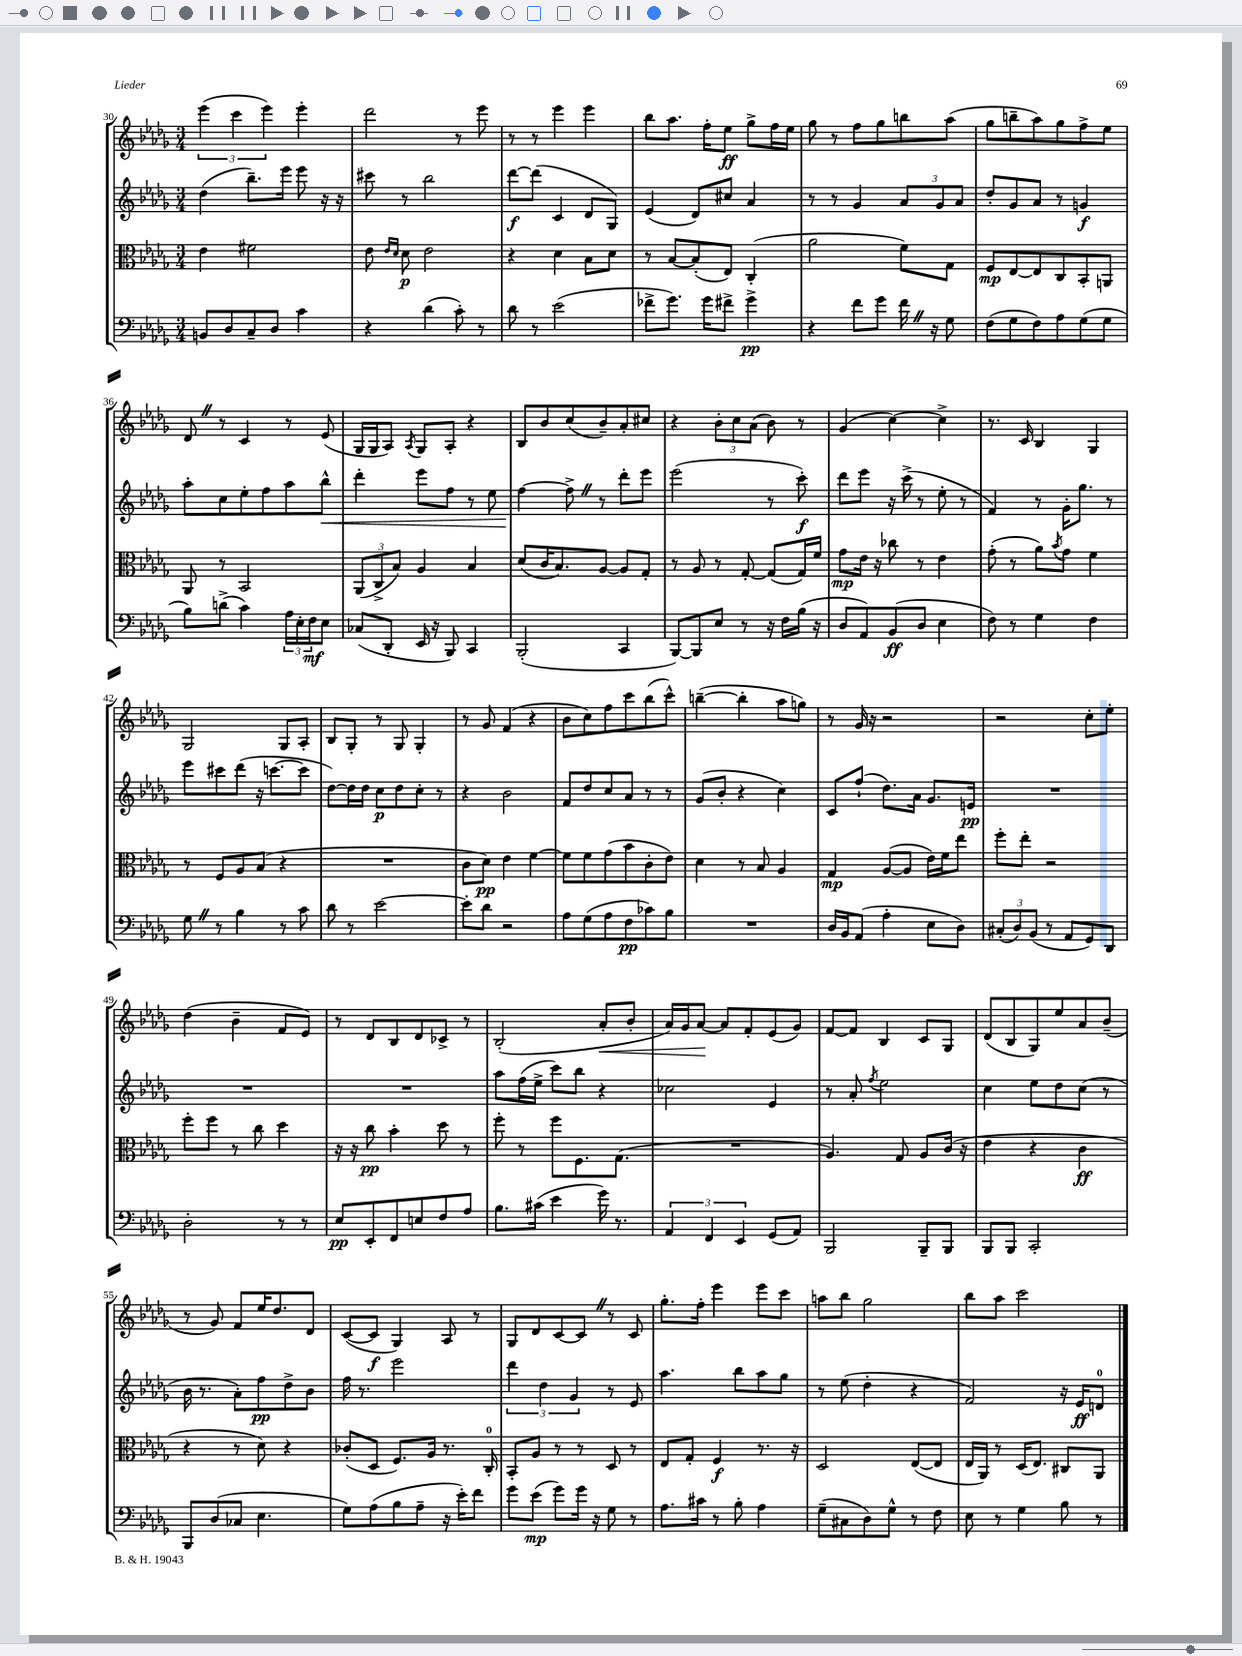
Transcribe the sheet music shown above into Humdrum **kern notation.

**kern	**dynam	**kern	**dynam	**kern	**dynam	**kern	**dynam
*part4	*part4	*part3	*part3	*part2	*part2	*part1	*part1
*staff4	*staff4	*staff3	*staff3	*staff2	*staff2	*staff1	*staff1
*clefF4	*	*clefC3	*	*clefG2	*	*clefG2	*
*k[b-e-a-d-g-]	*	*k[b-e-a-d-g-]	*	*k[b-e-a-d-g-]	*	*k[b-e-a-d-g-]	*
*M3/4	*	*M3/4	*	*M3/4	*	*M3/4	*
=30	=30	=30	=30	=30	=30	=30	=30
8BBn/L	.	4e-\	.	(4dd-\	.	(6eee-\	.
8D-/	.	.	.	.	.	.	.
.	.	.	.	.	.	6ccc\	.
8C~/	.	2f#X\	.	8.bb-~\L)	.	.	.
.	.	.	.	.	.	6eee-\)	.
8D-/J	.	.	.	.	.	.	.
.	.	.	.	16eee-\Jk	.	.	.
4c\	.	.	.	8eee-\	.	4eee-'\	.
.	.	.	.	16r	.	.	.
.	.	.	.	16r	.	.	.
=31	=31	=31	=31	=31	=31	=31	=31
4r	.	8e-\	.	8ccc#X\	.	2ddd-\	.
.	.	16qqe-/LL	.	.	.	.	.
.	.	16qqd-/JJ	.	.	.	.	.
.	.	8d-\	p	8r	.	.	.
(4d-\	.	2e-\	.	2bb-\	.	.	.
8c'\)	.	.	.	.	.	8r	.
8r	.	.	.	.	.	8eee-\	.
=32	=32	=32	=32	=32	=32	=32	=32
8d-\	.	4r	.	[8ddd-\L	f	8r	.
8r	.	.	.	(8ddd-\J]	.	8r	.
(2e-\	.	4d-\	.	4c/	.	4eee-\	.
.	.	8B-\L	.	8d-/L	.	4eee-\	.
.	.	8d-\J	.	8G-/J)	.	.	.
=33	=33	=33	=33	=33	=33	=33	=33
8f-X^\L	.	8r	.	(4e-/	.	8bb-\L	.
8.g-\J)	.	[8B-/L	.	.	.	8.aa-\J	.
.	.	(8B-'/]	.	8d-/L)	.	.	.
16g-\KL	.	.	.	.	.	16ff'\KL	.
8f#X^\J	.	8E-/J)	.	8cc#X/J	.	8ee-\J	ff
4g-^\	pp	(4C'/	.	4a-/	.	8gg-^\L	.
.	.	.	.	.	.	16ff\L	.
.	.	.	.	.	.	16ee-\JJ	.
=34	=34	=34	=34	=34	=34	=34	=34
4r	.	2a-\	.	8r	.	8gg-\	.
.	.	.	.	8r	.	8r	.
8f\L	.	.	.	4g-/	.	8ff\L	.
8g-\J	.	.	.	.	.	8gg-\	.
16fZ\	.	8f\L)	.	12a-/L	.	8bbn\	.
16r	.	.	.	.	.	.	.
.	.	.	.	12g-/	.	.	.
8G-\	.	8G-\J	.	.	.	(8aa-\J	.
.	.	.	.	12a-/J	.	.	.
=35	=35	=35	=35	=35	=35	=35	=35
(8F\L	.	8F/L	mp	8dd-'/L	.	8gg-\L	.
8G-\	.	[8E-/	.	8g-/	.	8bbn~\	.
8F\)	.	8E-/]	.	8a-/J	.	8aa-\)	.
8A-\	.	8C/	.	8r	.	8gg-\	.
(8G-\	.	8BB-'/	.	4gn/	f	8ff^\	.
8G-\J	.	8AAn/J	.	.	.	8ee-\J	.
!!LO:LB:g=z
=36	=36	=36	=36	=36	=36	=36	=36
8B-\L)	.	8AA-/	.	8aa-'\L	.	8d-Z/	.
(8dn^\J	.	8r	.	8cc\	.	8r	.
4c\)	.	2BB-/	.	8ee-'\	.	4c/	.
.	.	.	.	8ff\	.	.	.
24A-\LL	.	.	.	8aa-\	.	8r	.
24E-'\	.	.	.	.	.	.	.
24F\J	mf	.	.	.	.	.	.
!	!	!	!	!	!LO:HP:b	!	!
8E-\J	.	.	.	8bb-^^\J	<	(8e-/	.
=37	=37	=37	=37	=37	=37	=37	=37
(8C-X/L	.	(12AA-/L	.	4ddd-'\	.	16G-/LL	.
.	.	.	.	.	.	16G-/J	.
.	.	12C^/	.	.	.	.	.
8DD-'/J	.	.	.	.	.	8A-/J)	.
.	.	12B-/J)	.	.	.	.	.
.	.	.	.	.	.	8qA-/	.
16EE-/	.	4A-/	.	8eee-\L	.	8G-/L	.
16r	.	.	.	.	.	.	.
8BBB-/)	.	.	.	8ff\J	.	8A-'/J	.
4CC/	.	4B-/	.	8r	.	4r	.
.	.	.	.	8ee-\	.	.	.
=38	=38	=38	=38	=38	=38	=38	=38
(2BBB-'/	.	(8d-/L	.	[4ff\	.	8B-/L	.
.	.	16c/K	.	.	.	8b-/	.
.	.	8.B-/)	.	.	.	.	.
.	.	.	.	8ff^Z\]	[	(8cc/	.
.	.	[8A-/J	.	8r	.	8b-~/)	.
4CC/	.	8A-/L]	.	8ddd-'\L	.	8a-'/	.
.	.	8G-'/J	.	8eee-\J	.	8cc#X/J	.
=39	=39	=39	=39	=39	=39	=39	=39
[8BBB-/L)	.	8r	.	(2eee-\	.	4r	.
8BBB-/]	.	8A-/	.	.	.	.	.
8E-/J	.	8r	.	.	.	12b-'\L	.
.	.	.	.	.	.	12cc\	.
8r	.	[8G-'/	.	.	.	.	.
.	.	.	.	.	.	(12a-\J	.
16r	.	(8G-/L]	.	8r	.	8b-\)	.
16F\LL	.	.	.	.	.	.	.
(16B-\JJ	.	16G-/L)	.	8ccc'\)	f	8r	.
16r	.	16f/JJ	.	.	.	.	.
=40	=40	=40	=40	=40	=40	=40	=40
8D-/L	.	8g-\L	mp	8ddd-\L	.	(4g-/	.
8AA-/)	.	16e-\Jk	.	8eee-\J	.	.	.
.	.	16r	.	.	.	.	.
(8BB-/	ff	8cc-X\	.	16r	.	[4cc\)	.
.	.	.	.	(16ccc^\	.	.	.
8D-/J	.	8r	.	8r	.	.	.
4E-\	.	4e-\	.	8ee-'\	.	4cc^\]	.
.	.	.	.	8r	.	.	.
=41	=41	=41	=41	=41	=41	=41	=41
8F\)	.	(8g-'\	.	4f/)	.	8.r	.
8r	.	8r	.	.	.	.	.
.	.	.	.	.	.	16c/	.
4G-\	.	8a-\L)	.	8r	.	4B-/	.
.	.	8qb-/	.	.	.	.	.
.	.	8g-\J	.	16g-'\KL	.	.	.
.	.	.	.	8.gg-\J	.	.	.
4F\	.	4f\	.	.	.	4G-/	.
.	.	.	.	8r	.	.	.
!!LO:LB:g=z
=42	=42	=42	=42	=42	=42	=42	=42
8G-Z\	.	8r	.	8eee-\L	.	2G-/	.
8r	.	8F/L	.	8ccc#X\	.	.	.
4B-\	.	8A-/	.	(8ddd-\J	.	.	.
.	.	(8B-/J	.	16r	.	.	.
.	.	.	.	[8.cccn\L	.	.	.
8r	.	4r	.	.	.	8G-/L	.
8c\	.	.	.	8ccc\J]	.	8A-'/J	.
=43	=43	=43	=43	=43	=43	=43	=43
8d-\	.	2.r	.	[8dd-\L)	.	8B-/L	.
8r	.	.	.	16dd-\L]	.	8G-'/J	.
.	.	.	.	16dd-\JJ	.	.	.
[2e-\	.	.	.	8cc\L	p	8r	.
.	.	.	.	8dd-\	.	8G-/	.
.	.	.	.	8cc'\J	.	4G-'/	.
.	.	.	.	8r	.	.	.
=44	=44	=44	=44	=44	=44	=44	=44
8e-'\L]	.	8c\L	.	4r	.	8r	.
8d-\J	.	8d-\J)	pp	.	.	8g-/	.
2r	.	4e-\	.	2b-\	.	(4f/	.
.	.	[4f\	.	.	.	4r	.
=45	=45	=45	=45	=45	=45	=45	=45
8A-\L	.	8f\L]	.	8f/L	.	8b-\L	.
(8G-\	.	8f\	.	8dd-/	.	8cc\)	.
8A-\	.	(8g-\	.	8cc/	.	8ff\	.
8F\	pp	8b-\	.	8a-/J	.	8ccc\	.
8c-X\)	.	8c'\	.	8r	.	(8bb-\	.
8B-\J	.	8e-\J)	.	8r	.	8ccc^^\J)	.
=46	=46	=46	=46	=46	=46	=46	=46
2.r	.	4d-\	.	(8g-/L	.	([4bbn~\	.
.	.	.	.	8b-'/J	.	.	.
.	.	8r	.	4r	.	4bb'\]	.
.	.	8B-/	.	.	.	.	.
.	.	4A-/	.	4cc\)	.	8aa-\L	.
.	.	.	.	.	.	8ggn\J)	.
=47	=47	=47	=47	=47	=47	=47	=47
16D-/LL	.	4G-/	mp	8c/L	.	8r	.
16BB-/J	.	.	.	.	.	.	.
(8AA-/J	.	.	.	(8ff`/J	.	16g-/	.
.	.	.	.	.	.	16r	.
4A-'\	.	([8A-/L	.	8.dd-\L)	.	2r	.
.	.	8A-/J]	.	.	.	.	.
.	.	.	.	16a-\Jk	.	.	.
8E-\L	.	16e-\LL)	.	8.g-/L	.	.	.
.	.	16f\J	.	.	.	.	.
8D-\J)	.	8ee-\J	.	.	.	.	.
.	.	.	.	16en/Jk	pp	.	.
=48	=48	=48	=48	=48	=48	=48	=48
(12C#X'/L	.	8ff'\L	.	2.r	.	2r	.
12D-/)	.	.	.	.	.	.	.
.	.	8ee-'\J	.	.	.	.	.
(12BB-/J	.	.	.	.	.	.	.
8r	.	2r	.	.	.	.	.
8AA-/L	.	.	.	.	.	.	.
8GG-/)	.	.	.	.	.	8cc'\L	.
8DD-/J	.	.	.	.	.	8ee-'\J	.
!!LO:LB:g=z
=49	=49	=49	=49	=49	=49	=49	=49
2D-'\	.	8ff'\L	.	2.r	.	(4dd-\	.
.	.	8ff\J	.	.	.	.	.
.	.	8r	.	.	.	4b-~\	.
.	.	8cc\	.	.	.	.	.
8r	.	4dd-\	.	.	.	8f/L	.
8r	.	.	.	.	.	8e-/J)	.
=50	=50	=50	=50	=50	=50	=50	=50
8E-/L	pp	16r	.	2.r	.	8r	.
.	.	16r	.	.	.	.	.
8EE-'/	.	8cc\	pp	.	.	8d-/L	.
8FF/	.	4b-'\	.	.	.	8B-/	.
8En/	.	.	.	.	.	8d-/	.
8F/	.	8dd-\	.	.	.	8c-X^/J	.
8A-/J	.	8r	.	.	.	8r	.
=51	=51	=51	=51	=51	=51	=51	=51
8.B-\L	.	8ff'\	.	8aa-\L	.	(2B-'/	.
.	.	8r	.	(16ff\L	.	.	.
(16c#X\Jk	.	.	.	16ee-^\JJ	.	.	.
4e-\	.	8ff\L	.	8ccc\L)	.	.	.
.	.	8.F\	.	8bb-\J	.	.	.
!	!	!	!	!	!	!	!LO:HP:b
16g-\)	.	.	.	4r	.	8a-'/L	<
8.r	.	(8.G-\J	.	.	.	.	.
.	.	.	.	.	.	8b-'/J	.
=52	=52	=52	=52	=52	=52	=52	=52
6AA-/	.	2.r	.	2cc-X\	.	16a-/LL)	.
.	.	.	.	.	.	16g-/J	.
.	.	.	.	.	.	[8a-/J	.
6FF/	.	.	.	.	.	.	.
.	.	.	.	.	.	8a-/L]	[
6EE-/	.	.	.	.	.	.	.
.	.	.	.	.	.	8f'/	.
(8GG-/L	.	.	.	4e-/	.	(8e-/	.
8AA-/J)	.	.	.	.	.	8g-/J)	.
=53	=53	=53	=53	=53	=53	=53	=53
2BBB-/	.	4.A-/)	.	8r	.	[8f/L	.
.	.	.	.	8a-'/	.	8f/J]	.
.	.	.	.	8qff/	.	.	.
.	.	.	.	2ee-\	.	4B-/	.
.	.	8G-/	.	.	.	.	.
8BBB-~/L	.	8A-/L	.	.	.	8c/L	.
8BBB-/J	.	(16c/Jk	.	.	.	8G-/J	.
.	.	16r	.	.	.	.	.
=54	=54	=54	=54	=54	=54	=54	=54
8BBB-/L	.	4e-\	.	4cc\	.	(8d-/L	.
8BBB-/J	.	.	.	.	.	8B-/	.
2CC'/	.	4r	.	8ee-\L	.	8G-/)	.
.	.	.	.	8dd-\	.	8ee-/	.
.	.	4c\	ff	(8cc\J	.	8a-/	.
.	.	.	.	8r	.	(8b-~/J	.
!!LO:LB:g=z
=55	=55	=55	=55	=55	=55	=55	=55
8BBB-/L	.	4r	.	16b-\	.	8r	.
.	.	.	.	8.r	.	.	.
(8D-/	.	.	.	.	.	8g-/)	.
8C-X/J	.	8r	.	8a-'\L)	.	8f/L	.
4.E-\	.	8d-\)	.	8ff\	pp	16ee-/K	.
.	.	.	.	.	.	8.dd-/	.
.	.	4r	.	8dd-^\	.	.	.
.	.	.	.	8b-\J	.	8d-/J	.
=56	=56	=56	=56	=56	=56	=56	=56
8G-\L)	.	(8c-X'/L	.	16ff\	.	([8c/L	.
.	.	.	.	8.r	.	.	.
(8A-\	.	8D-/J	.	.	.	8c/J]	f
8B-\	.	8.F/L)	.	2eee-\	.	4G-/)	.
8A-~\J	.	.	.	.	.	.	.
.	.	16A-/Jk	.	.	.	.	.
16r	.	8.r	.	.	.	8A-/	.
16e-'\KL)	.	.	.	.	.	.	.
8f\J	.	.	.	.	.	8r	.
.	.	16C'/	.	.	.	.	.
=57	=57	=57	=57	=57	=57	=57	=57
8g-\L	.	8BB-'/L	.	6ddd-\	.	8G-/L	.
(8e-\J	mp	8A-/J	.	.	.	8d-/	.
.	.	.	.	6dd-\	.	.	.
8g-\L)	.	8r	.	.	.	[8c/	.
.	.	.	.	6g-/	.	.	.
16g-\Jk	.	8r	.	.	.	8cZ/J]	.
16r	.	.	.	.	.	.	.
8G-\	.	8D-/	.	8r	.	8r	.
8r	.	8r	.	8e-/	.	8c/	.
=58	=58	=58	=58	=58	=58	=58	=58
8.A-\L	.	8E-/L	.	4.aa-\	.	8.gg-'\L	.
.	.	8G-'/J	.	.	.	.	.
16c#X\Jk	.	.	.	.	.	16ff'\Jk	.
8r	.	4F/	f	.	.	4eee-\	.
8B-'\	.	.	.	8bb-\L	.	.	.
4A-\	.	8.r	.	8aa-\	.	8eee-\L	.
.	.	.	.	8gg-\J	.	8ccc\J	.
.	.	16r	.	.	.	.	.
=59	=59	=59	=59	=59	=59	=59	=59
(8G-~\L	.	2D-/	.	8r	.	8aan\L	.
8C#X\	.	.	.	(8ee-\	.	8bb-\J	.
8D-\)	.	.	.	4dd-'\	.	2gg-\	.
8G-^^\J	.	.	.	.	.	.	.
8r	.	([8E-/L	.	4r	.	.	.
8F\	.	8E-/J]	.	.	.	.	.
=60	=60	=60	=60	=60	=60	=60	=60
8E-\	.	16E-/LL	.	2f/)	.	8bb-\L	.
.	.	16AA-/JJ)	.	.	.	.	.
8r	.	8r	.	.	.	8aa-\J	.
4G-\	.	(16D-/KL	.	.	.	2ccc\	.
.	.	8.E-/J)	.	.	.	.	.
8B-\	.	8C#X/L	.	16r	.	.	.
.	.	.	.	16e-/KL	ff	.	.
8r	.	8AA-/J	.	8dn/J	.	.	.
==	==	==	==	==	==	==	==
*-	*-	*-	*-	*-	*-	*-	*-
